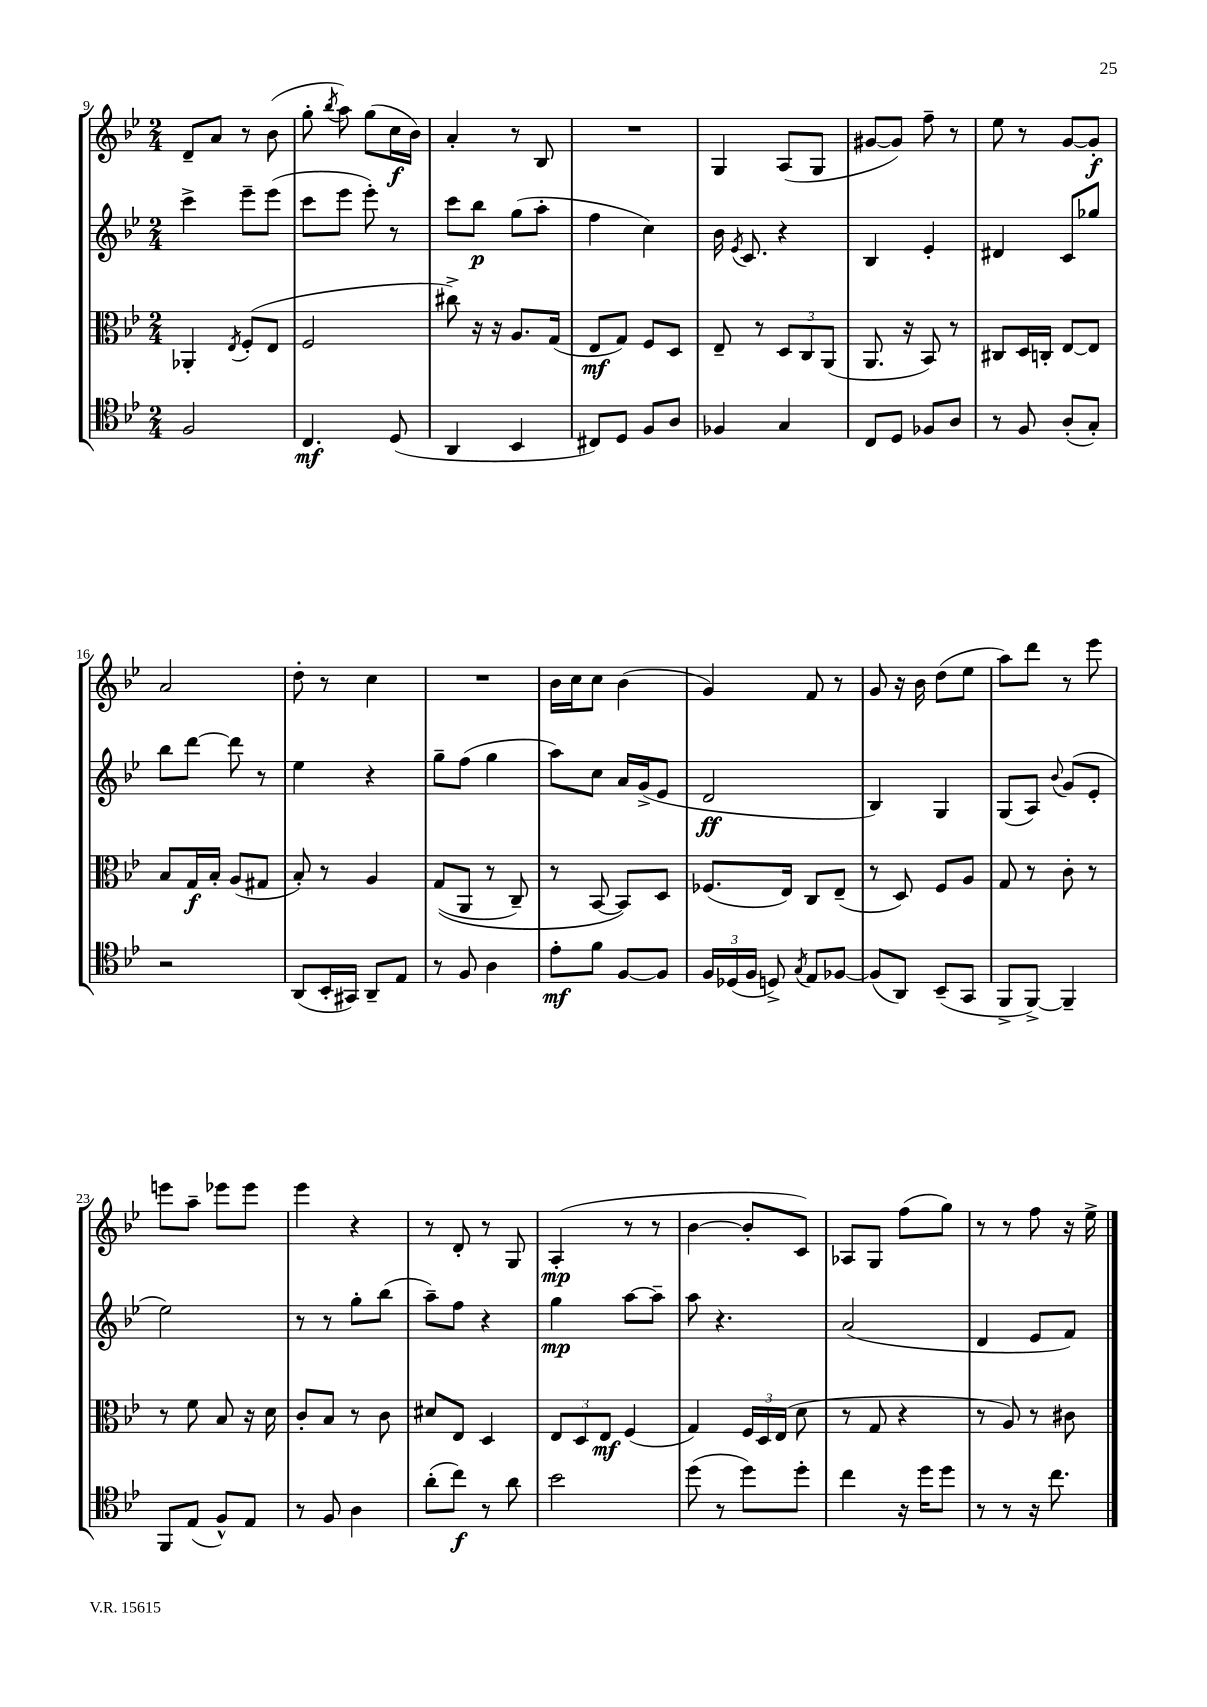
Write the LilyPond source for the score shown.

<<
\new StaffGroup <<
\new Staff = "s0" {
    \clef treble \key bes \major \numericTimeSignature \time 2/4
    \autoBeamOff d'8[-- a'8] r8 bes'8( |
    g''8-. \acciaccatura { bes''8 } a''8) g''8[( c''16\f bes'16]) |
    a'4-. r8 bes8 |
    R2 |
    g4 a8[( g8] |
    gis'8[~ gis'8]) f''8-- r8 |
    ees''8 r8 g'8[~ g'8]-.\f |
    a'2 |
    d''8-. r8 c''4 |
    R2 |
    bes'16[ c''16 c''8] bes'4( |
    g'4) f'8 r8 |
    g'8 r16 bes'16 d''8[( ees''8] |
    a''8[) d'''8] r8 ees'''8 |
    e'''8[ a''8]-- ees'''8[ ees'''8] |
    ees'''4 r4 |
    r8 d'8-. r8 g8 |
    a4-.\mp( r8 r8 |
    bes'4~ bes'8[-. c'8]) |
    aes8[ g8] f''8[( g''8]) |
    r8 r8 f''8 r16 ees''16-> \bar "|." |
}
\new Staff = "s1" {
    \clef treble \key bes \major \numericTimeSignature \time 2/4
    \autoBeamOff c'''4-> ees'''8[-- ees'''8]( |
    c'''8[ ees'''8] ees'''8-.) r8 |
    c'''8[ bes''8]\p g''8[( a''8]-. |
    f''4 c''4) |
    bes'16 \acciaccatura { ees'8 } c'8. r4 |
    bes4 ees'4-. |
    dis'4 c'8[ ges''8] |
    bes''8[ d'''8]~ d'''8 r8 |
    ees''4 r4 |
    g''8[-- f''8]( g''4 |
    a''8[) c''8] a'16[ g'16->( ees'8] |
    d'2\ff |
    bes4) g4 |
    g8[( a8]) \appoggiatura { bes'8 } g'8[( ees'8]-. |
    ees''2) |
    r8 r8 g''8[-. bes''8]( |
    a''8[--) f''8] r4 |
    g''4\mp a''8[~ a''8]-- |
    a''8 r4. |
    a'2( |
    d'4 ees'8[ f'8]) \bar "|." |
}
\new Staff = "s2" {
    \clef alto \key bes \major \numericTimeSignature \time 2/4
    \autoBeamOff aes,4-. \acciaccatura { ees8 } f8[-.( ees8] |
    f2 |
    cis''8->) r16 r16 a8.[ g16]( |
    ees8[\mf g8]) f8[ d8] |
    ees8-- r8 \tuplet 3/2 { d8[ c8 a,8]( } |
    a,8. r16 bes,8) r8 |
    cis8[ d16 c16]-. ees8[~ ees8] |
    bes8[ g16\f bes16]-. a8[( gis8] |
    bes8-.) r8 a4 |
    g8[(\( a,8] r8 c8--) |
    r8 bes,8~ bes,8[\) d8] |
    fes8.[( ees16]) c8[ ees8]--( |
    r8 d8) f8[ a8] |
    g8 r8 c'8-. r8 |
    r8 f'8 bes8 r16 d'16 |
    c'8[-. bes8] r8 c'8 |
    dis'8[ ees8] d4 |
    \tuplet 3/2 { ees8[ d8 ees8]\mf } f4( |
    g4) \tuplet 3/2 { f16[ d16 ees16]( } d'8 |
    r8 g8 r4 |
    r8 a8) r8 cis'8 \bar "|." |
}
\new Staff = "s3" {
    \clef tenor \key bes \major \numericTimeSignature \time 2/4
    \autoBeamOff f2 |
    c4.\mf d8( |
    a,4 bes,4 |
    cis8[) d8] f8[ a8] |
    fes4 g4 |
    c8[ d8] fes8[ a8] |
    r8 f8 a8[-.( g8]-.) |
    r2 |
    a,8[( bes,16-. gis,16]) a,8[-- ees8] |
    r8 f8 a4 |
    ees'8[-.\mf f'8] f8[~ f8] |
    \tuplet 3/2 { f16[ des16( f16] } d8->) \acciaccatura { g8 } ees8[ fes8]~ |
    fes8[( a,8]) bes,8[--( g,8] |
    f,8[-> f,8]~->) f,4-- |
    f,8[ ees8]( f8[-^) ees8] |
    r8 f8 a4 |
    a'8[-.( c''8]\f) r8 a'8 |
    bes'2 |
    d''8( r8 d''8[) d''8]-. |
    c''4 r16 d''16[ d''8] |
    r8 r8 r16 c''8. \bar "|." |
}
>>
>>
\layout { \context { \Score currentBarNumber = #9 } }
